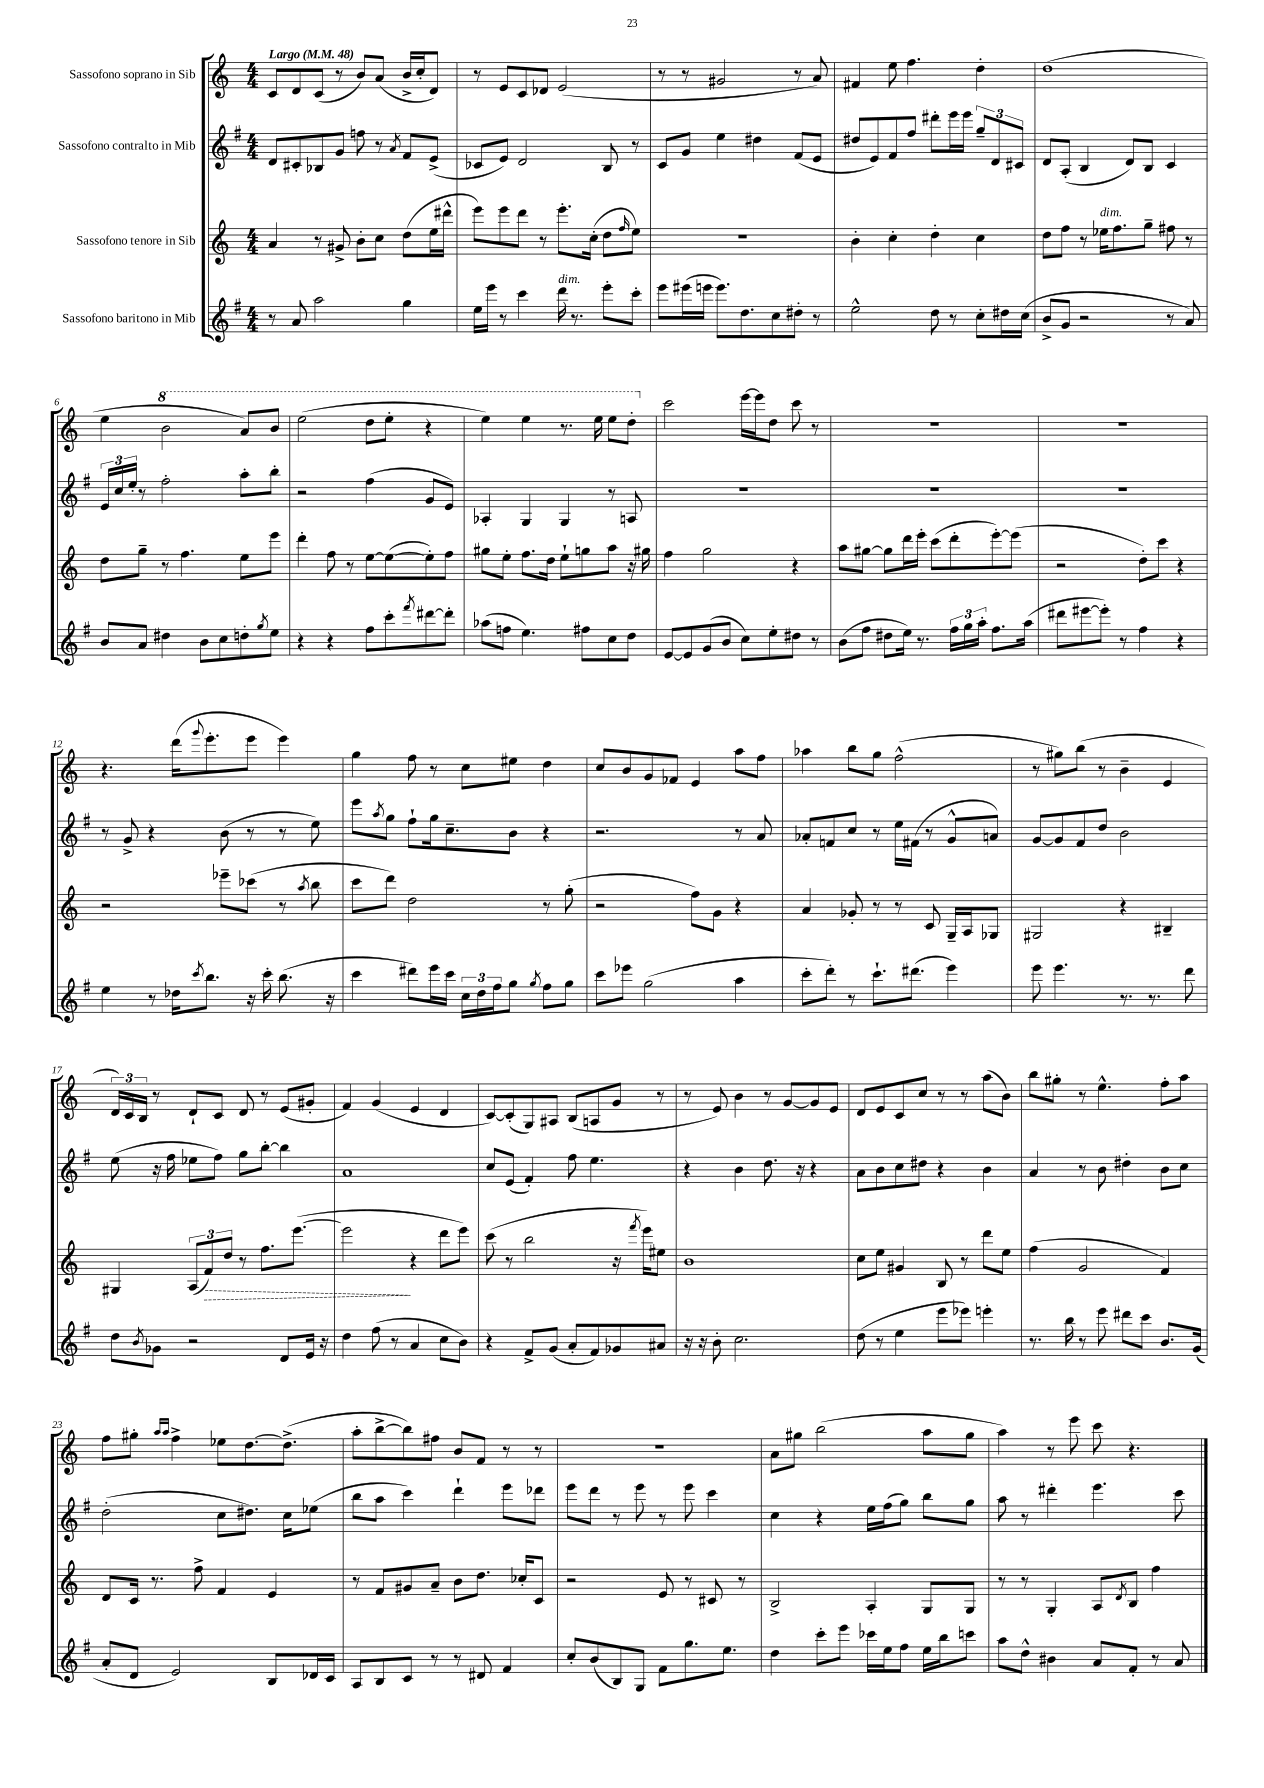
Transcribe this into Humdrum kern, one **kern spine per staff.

**kern	**kern	**kern	**kern
*staff4	*staff3	*staff2	*staff1
*clefG2	*clefG2	*clefG2	*clefG2
*k[f#]	*k[]	*k[f#]	*k[]
*M4/4	*M4/4	*M4/4	*M4/4
*MM48	*MM48	*MM48	*MM48
8r	4a/	8d/L	8c/L
8a/	.	8c#'/	8d/
2aa\	8r	8B-/	(8c/J
.	8g#^/	8g/J	8r
.	8b'\L	8ff\	8b/L)
.	8cc\J	8r	(8a/J
.	.	8qa/	.
4gg\	(8dd\L	8f#/L	16b^/LL
.	.	.	16cc'/J
.	16ee\L	(8e^/J	8d/J)
.	16ddd#^^\JJ	.	.
=	=	=	=
16ee\LL	8eee\L)	8c-/L	8r
16eee\JJ	.	.	.
8r	8eee\	8e/J)	8e/L
4ccc\	8ddd\J	2d/	8c/
.	8r	.	8d-/J
16ddd\	8.eee'\L	.	(2e/
8.r	.	.	.
.	(16cc'\Jk	.	.
8eee'\L	8dd\L	8B/	.
.	16qqff/	.	.
8ccc'\J	8ee\J)	8r	.
=	=	=	=
8eee\L	1r	8c/L	8r
(16eee#\L	.	8g/J	8r
16eee\JJ	.	.	.
8.eee\L)	.	4ee\	2g#/
8.dd\	.	.	.
.	.	4dd#\	.
8cc\	.	.	.
8dd#'\J	.	(8f#/L	8r
8r	.	8e/J	8a/)
=	=	=	=
2ee^^\	4b'\	8dd#/L	4f#/
.	.	8e/)	.
.	4cc'\	8f#/	8ee\
.	.	8ff#/J	4.ff\
8dd\	4dd'\	8ddd#'\L	.
8r	.	16eee\L	.
.	.	16eee\JJ	.
8cc'\L	4cc\	12gg~/L	4dd'\
.	.	12d/	.
16dd#\L	.	.	.
.	.	12c#/J	.
(16cc\JJ	.	.	.
=	=	=	=
8b^/L	8dd\L	8d/L	(1dd
8g/J	8ff\J	(8A'/J	.
2r	8r	4B/	.
.	16ee-\LK	.	.
.	8.ff\	.	.
.	.	8d/L)	.
.	8gg~\J	8B/J	.
8r	8ff#\	4c/	.
8a/)	8r	.	.
=	=	=	=
8b/L	8dd\L	24e/LL	4ee\
.	.	24cc/	.
.	.	24ee'/JJ	.
8a/J	8gg~\J	8r	.
4dd#\	8r	2ff#'\	2bb\
.	4.ff\	.	.
8b\L	.	.	.
8cc\	.	.	.
8dd'\	8ee\L	8aa'\L	8aa/L)
8qgg/	.	.	.
8ee\J	8eee\J	8bb'\J	8bb/J
=	=	=	=
4r	4ddd'\	2r	(2eee\
4r	8ff\	.	.
.	8r	.	.
8ff#\L	[8ee\L	(4ff#\	8ddd\L
8ccc'\	(8ee\_	.	8eee'\J
8qfff#/	.	.	.
[8ddd#\	8ee'\])	8g/L	4r
8ddd#'\]J	8ff\J	8e/J)	.
=	=	=	=
(8aa-\L	8gg#\L	4A-'/	4eee\)
8ff\J	8ee'\J	.	.
4.ee\)	8.ff\L	4G/	4eee\
.	16dd\Jk	.	.
.	8ee`\L	4G/	8.r
8ff#\L	8gg\	.	.
.	.	.	16eee\
8cc\	8aa\J	8r	8eee\L
8dd\J	16r	8A/	8ddd'\J
.	16gg#\	.	.
=	=	=	=
[8e/L	4ff\	1r	2ccc\
8e/]	.	.	.
(8g/	2gg\	.	.
8b/J	.	.	.
8cc\L)	.	.	[16eee\LL
.	.	.	16eee\]J
8ee'\	.	.	8dd\J
8dd#\J	4r	.	8ccc\
8r	.	.	8r
=	=	=	=
(8b\L	8aa\L	1r	1r
8ff#\J	[8gg#\J	.	.
8dd#\L	8gg#\]L	.	.
16ee\Jk)	16ddd\L	.	.
8.r	16eee'\JJ	.	.
.	(8ccc\L	.	.
24ff#\LL	8ddd'\	.	.
24gg\	.	.	.
24aa'\JJ	.	.	.
8.ff#\L	[8eee'\)	.	.
.	(8eee\]J	.	.
(16aa\Jk	.	.	.
=	=	=	=
8ddd#\L	2r	1r	1r
[8eee#\	.	.	.
8eee#'\]J)	.	.	.
8r	.	.	.
4ff#\	8dd'\L)	.	.
.	8ccc\J	.	.
4r	4r	.	.
=	=	=	=
4ee\	2r	8r	4.r
.	.	8g^/	.
8r	.	4r	.
16dd-\LK	.	.	(16ddd\LK
8qccc/	.	.	8qqggg/
8.bb\J	.	.	8.eee'\
.	8eee-~\L	(8b\	.
16r	(8ccc-\J	8r	8eee\J
16ccc'\	.	.	.
(8.bb\	8r	8r	4eee\)
.	8qaa/	.	.
.	8bb\	8ee\)	.
16r	.	.	.
=	=	=	=
4ccc\	8ccc\L	8eee\L	4gg\
.	.	8qaa/	.
.	8ddd\J)	8gg\J	.
8ddd#\L)	2dd\	8ff#`\L	8ff\
16eee\L	.	16gg\k	8r
16ccc\JJ	.	8.cc~\	.
24cc\LL	.	.	8cc\L
24dd\	.	.	.
24ff#\J	.	.	.
8gg\J	.	8b\J	8ee#\J
8qgg/	.	.	.
8ff#\L	8r	4r	4dd\
8gg\J	(8gg'\	.	.
=	=	=	=
8ccc\L	2r	2.r	8cc/L
8eee-\J	.	.	8b/
(2gg\	.	.	8g/
.	.	.	8f-/J
.	8ff\L)	.	4e/
.	8g\J	.	.
4aa\	4r	8r	8aa\L
.	.	8a/	8ff\J
=	=	=	=
8ccc'\L	4a/	8a-'/L	4aa-\
8ddd'\J)	.	8f/	.
8r	8g-'/	8cc/J	8bb\L
8.ccc`\L	8r	8r	8gg\J
.	8r	16ee\LL	(2ff^^\
(8.ddd#\J	.	(16f#\JJ	.
.	8c/	8r	.
4eee\)	16G~/LL	8g^^/L	.
.	16A/J	.	.
.	8G-/J	8a/J)	.
=	=	=	=
8eee\	2G#/	[8g/L	8r
4.eee\	.	8g/]	8gg#\L)
.	.	8f#/	(8bb\J
.	.	8dd/J	8r
8.r	4r	2b\	4b~\
8.r	.	.	.
.	4B#~/	.	4e/
8ddd\	.	.	.
=	=	=	=
8dd\L	4G#/	(8ee\	24d/LL)
.	.	.	24c/
.	.	.	24B/JJ
8qb/	.	.	.
8g-\J	.	16r	8r
.	.	16ff#\	.
2r	(12A/L	8ee-\L	8d`/L
.	12f/)	.	.
.	.	8ff#\J)	8c/J
.	12dd/J	.	.
.	8r	8gg\L	8d/
.	8.ff\L	[8bb'\J	8r
8d/L	.	4bb\]	(8e/L
.	([8.eee\J	.	.
16e/Jk	.	.	8g#'/J
16r	.	.	.
=	=	=	=
4dd\	2eee\]	1a	4f/)
(8ff#\	.	.	(4g/
8r	.	.	.
4a/	4r	.	4e/
8cc\L	8ddd\L	.	4d/
8b\J)	8eee\J)	.	.
=	=	=	=
4r	(8ccc\	8cc/L	[8c/L)
.	8r	(8e/J	(8c'/]
8f#^/L	2bb\	4f#'/)	8G/)
(8g/J	.	.	8A#/J
8a'/L	.	8ff#\	(8B/L
8f#/)	.	4.ee\	8A/
8g-/	16r	.	8g/J
.	8qfff/	.	.
.	16eee\LK)	.	.
8a#/J	8ee#\J	.	8r
=	=	=	=
16r	1b	4r	8r
16r	.	.	.
8b'\	.	.	8e/)
2.cc\	.	4b\	4b\
.	.	8.dd\	8r
.	.	.	[8g/L
.	.	16r	.
.	.	4r	8g/]
.	.	.	8e/J
=	=	=	=
(8dd\	8cc\L	8a\L	8d/L
8r	8ee\J	8b\	8e/
4ee\	4g#/	8cc\	8c/
.	.	8dd#\J	8cc/J
8eee\L	8B/	4r	8r
8eee-\J)	8r	.	8r
4eee'\	8ddd\L	4b\	(8aa\L
.	8ee\J	.	8b\J)
=	=	=	=
8.r	(4ff\	4a/	8bb\L
.	.	.	8gg#'\J
16bb\	.	.	.
8r	2g/	8r	8r
8eee\	.	8b\	4.ee^^\
8ddd#\L	.	4dd#'\	.
8ccc\J	.	.	.
8.b/L	4f/)	8b\L	8ff'\L
.	.	8cc\J	8aa\J
(16g/Jk	.	.	.
=	=	=	=
8a'/L	8d/L	(2dd'\	8ff\L
8d/J	16c/Jk	.	8gg#'\J
.	8.r	.	.
.	.	.	16qqaa/LL
.	.	.	16qqaa/JJ
2e/)	.	.	4ff^\
.	8ff^\	.	.
.	4f/	8cc\L	8ee-\L
.	.	8.dd#\J)	[8.dd\
8B/L	4e/	.	.
.	.	16cc\LK	(8.dd^\]J
16d-/L	.	(8ee-\J	.
16c/JJ	.	.	.
=	=	=	=
8A/L	8r	8bb\L	8aa'\L
8B/	8f/L	8aa\J	[8bb^\
8c/J	8g#/	4ccc\)	8bb\])
8r	8a~/J	.	8ff#\J
8r	8b\L	4ddd`\	8b/L
8d#/	8.dd\J	.	8f/J
4f#/	.	8eee\L	8r
.	16cc-'/LK	.	.
.	8c/J	8ddd-\J	8r
=	=	=	=
8cc'/L	2r	8eee\L	1r
(8b/	.	8ddd\J	.
8B/)	.	8r	.
8G/J	.	8eee\	.
8f#\L	8e/	8r	.
8.gg\	8r	8eee\	.
.	8c#/	4ccc\	.
8.ee\J	.	.	.
.	8r	.	.
=	=	=	=
4dd\	2B^/	4cc\	8a\L
.	.	.	8gg#\J
8ccc'\L	.	4r	(2bb\
8eee\J	.	.	.
16ccc-\LL	4A'/	16ee\LL	.
16ee\J	.	(16ff#\J	.
8ff#\J	.	8gg\J)	.
16ee\LL	8G/L	8bb\L	8aa\L
16bb\J	.	.	.
8ccc\J	8G/J	8gg\J	8gg#\J
=	=	=	=
8aa\L	8r	8aa\	4aa\)
8dd^^\J	8r	8r	.
4b#\	4G'/	4ddd#'\	8r
.	.	.	8eee\
8a/L	8A/L	4.eee\	8ccc\
.	8qd/	.	.
8f#'/J	8B/J	.	4.r
8r	4ff\	.	.
8a/	.	8ccc\	.
==	==	==	==
*-	*-	*-	*-
